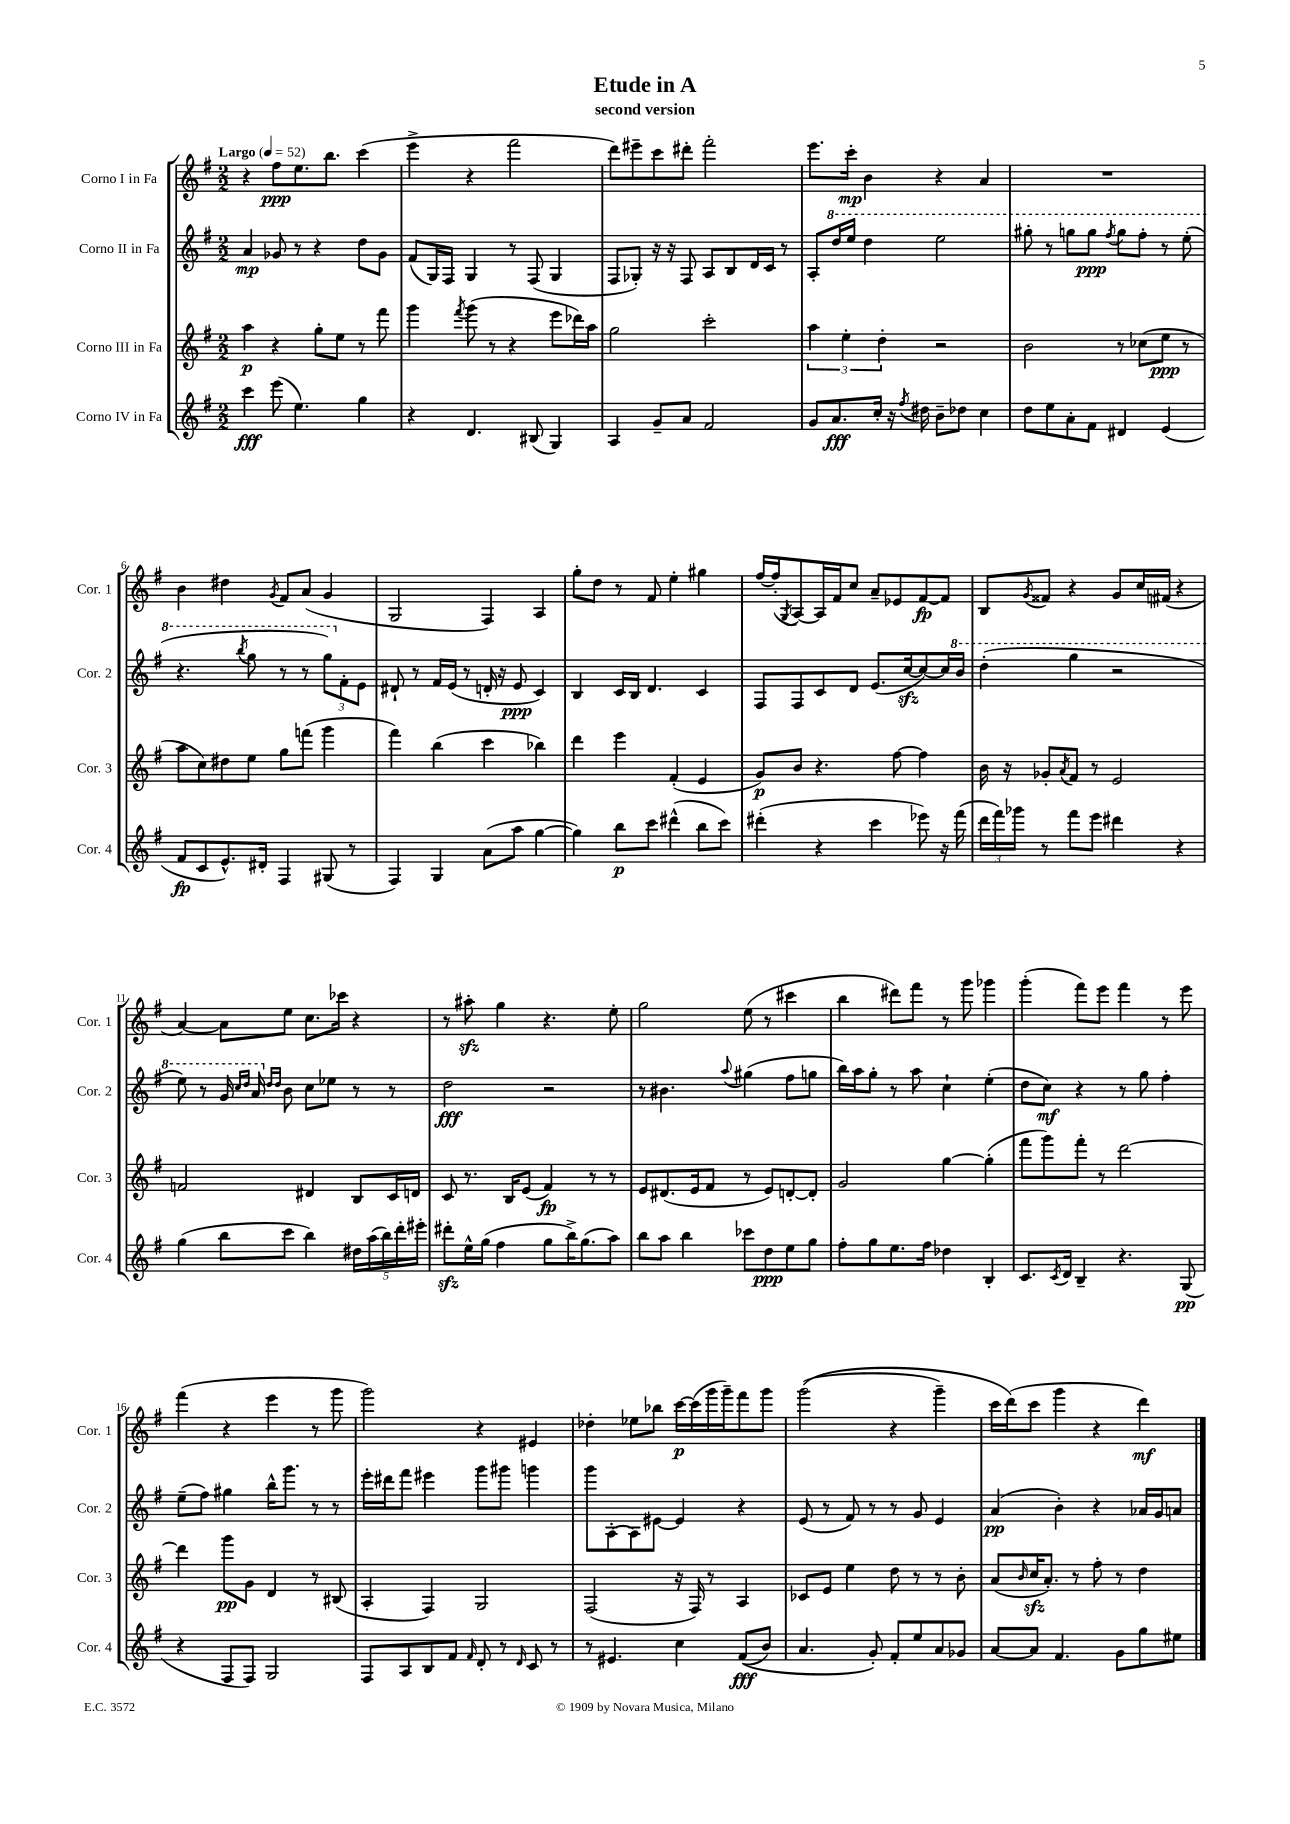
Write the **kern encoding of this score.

**kern	**dynam	**kern	**dynam	**kern	**dynam	**kern	**dynam
*part4	*part4	*part3	*part3	*part2	*part2	*part1	*part1
*staff4	*staff4	*staff3	*staff3	*staff2	*staff2	*staff1	*staff1
*I"Corno IV in Fa	*	*I"Corno III in Fa	*	*I"Corno II in Fa	*	*I"Corno I in Fa	*
*I'Cor. 4	*	*I'Cor. 3	*	*I'Cor. 2	*	*I'Cor. 1	*
*clefG2	*	*clefG2	*	*clefG2	*	*clefG2	*
*k[f#]	*	*k[f#]	*	*k[f#]	*	*k[f#]	*
*M2/2	*	*M2/2	*	*M2/2	*	*M2/2	*
*MM52	*	*MM52	*	*MM52	*	*MM52	*
=1	=1	=1	=1	=1	=1	=1	=1
!	!	!	!	!	!	!LO:TX:a:B:t=Largo	!
4ccc\	fff	4aa\	p	4a/	mp	4r	.
(8eee\	.	4r	.	8g-X/	.	8ff#\L	ppp
4.ee\)	.	.	.	8r	.	8.ee\	.
.	.	8gg'\L	.	4r	.	.	.
.	.	.	.	.	.	8.bb\J	.
.	.	8ee\J	.	.	.	.	.
4gg\	.	8r	.	8dd\L	.	(4ccc\	.
.	.	8fff#\	.	8g-\J	.	.	.
=2	=2	=2	=2	=2	=2	=2	=2
4r	.	4ggg\	.	(8f#/L	.	4eee^\	.
.	.	.	.	16G/L)	.	.	.
.	.	.	.	16F#/JJ	.	.	.
.	.	8qfff#/	.	.	.	.	.
4.d/	.	(8ggg\	.	4G/	.	4r	.
.	.	8r	.	.	.	.	.
.	.	4r	.	8r	.	2fff#\	.
(8B#X/	.	.	.	(8F#/	.	.	.
4G/)	.	8eee\L	.	4G/	.	.	.
.	.	16ddd-X\L)	.	.	.	.	.
.	.	16aa\JJ	.	.	.	.	.
=3	=3	=3	=3	=3	=3	=3	=3
4A/	.	2gg\	.	8F#/L	.	8ddd\L)	.
.	.	.	.	8G-X'/J)	.	8eee#X~\	.
8g~/L	.	.	.	16r	.	8ccc\	.
.	.	.	.	16r	.	.	.
8a/J	.	.	.	8F#/	.	8ddd#X'\J	.
2f#/	.	2ccc'\	.	8A/L	.	2fff#'\	.
.	.	.	.	8B/	.	.	.
.	.	.	.	16d/L	.	.	.
.	.	.	.	16c/JJ	.	.	.
.	.	.	.	8r	.	.	.
=4	=4	=4	=4	=4	=4	=4	=4
8g/L	.	6aa\	.	8A'/L	.	8.eee\L	.
*	*	*	*	*8va	*	*	*
8.a/	fff	.	.	16ddd/L	.	.	.
.	.	6ee'\	.	.	.	.	.
.	.	.	.	16eee/JJ	.	16ccc'\Jk	mp
.	.	.	.	4ddd\	.	4b\	.
16cc'/Jk	.	.	.	.	.	.	.
.	.	6dd'\	.	.	.	.	.
16r	.	.	.	.	.	.	.
8qff#/	.	.	.	.	.	.	.
16dd#X\	.	.	.	.	.	.	.
8b~\L	.	2r	.	2eee\	.	4r	.
8dd-X\J	.	.	.	.	.	.	.
4cc\	.	.	.	.	.	4a/	.
=5	=5	=5	=5	=5	=5	=5	=5
8dd\L	.	2b\	.	8ggg#X'\	.	1r	.
8ee\	.	.	.	8r	.	.	.
8a'\	.	.	.	8gggn\L	.	.	.
8f#\J	.	.	.	8ggg\J	ppp	.	.
.	.	.	.	8qfff#/	.	.	.
4d#X/	.	8r	.	8ggg\L	.	.	.
.	.	(8cc-X\L	.	8fff#'\J	.	.	.
(4e/	.	8ee\J	ppp	8r	.	.	.
.	.	8r	.	(8eee'\	.	.	.
!!LO:LB:g=z
=6	=6	=6	=6	=6	=6	=6	=6
8f#/L	fp	8aa\L	.	4.r	.	4b\	.
8c/	.	8cc\)	.	.	.	.	.
8.e^^/)	.	8dd#X\	.	.	.	4dd#X\	.
.	.	.	.	8qbbb/	.	.	.
.	.	8ee\J	.	8ggg\	.	.	.
16d#X'/Jk	.	.	.	.	.	.	.
.	.	.	.	.	.	8qg/	.
4F#/	.	8gg\L	.	8r	.	8f#/L	.
.	.	(8fffn\J	.	8r	.	(8a/J	.
(8G#X/	.	4ggg\	.	12ggg\L)	.	4g/	.
*	*	*	*	*X8va	*	*	*
.	.	.	.	12f#'\	.	.	.
8r	.	.	.	.	.	.	.
.	.	.	.	12e\J	.	.	.
=7	=7	=7	=7	=7	=7	=7	=7
4F#/)	.	4fff#\)	.	8d#X`/	.	2G/	.
.	.	.	.	8r	.	.	.
4G/	.	(4bb\	.	16f#/LL	.	.	.
.	.	.	.	(16e/JJ	.	.	.
.	.	.	.	8r	.	.	.
(8a\L	.	4ccc\	.	16dn'/	.	4F#/)	.
.	.	.	.	16r	.	.	.
8aa\J	.	.	.	8e/	ppp	.	.
[4gg\	.	4bb-X\)	.	4c/)	.	4A/	.
=8	=8	=8	=8	=8	=8	=8	=8
4gg\])	.	4ddd\	.	4B/	.	8gg'\L	.
.	.	.	.	.	.	8dd\J	.
8bb\L	p	4eee\	.	16c/LL	.	8r	.
.	.	.	.	16B/JJ	.	.	.
8ccc\J	.	.	.	4.d/	.	8f#/	.
(4ddd#X^^\	.	(4f#'/	.	.	.	4ee'\	.
8bb\L	.	4e/	.	4c/	.	4gg#X\	.
8ccc\J)	.	.	.	.	.	.	.
=9	=9	=9	=9	=9	=9	=9	=9
(4ddd#X'\	.	8g/L)	p	8F#/L	.	[16ff#/LL	.
.	.	.	.	.	.	(16ff#'/J]	.
.	.	.	.	.	.	8qG/	.
.	.	8b/J	.	8F#/	.	[8A/)	.
4r	.	4.r	.	8c/	.	16A/L]	.
.	.	.	.	.	.	16f#/J	.
.	.	.	.	8d/J	.	8cc/J	.
4ccc\	.	.	.	(8.e/L	.	8a~/L	.
.	.	[8ff#\	.	.	.	8e-X/	.
.	.	.	.	[16cczz/k	.	.	.
8eee-X\)	.	4ff#\]	.	8cc/_)	.	[8f#/	fp
16r	.	.	.	16cc/L]	.	8f#/J]	.
*	*	*	*	*8va	*	*	*
(16fff#\	.	.	.	16bb/JJ	.	.	.
=10	=10	=10	=10	=10	=10	=10	=10
24ddd\LL	.	16b\	.	(4ddd'\	.	8B/L	.
24fff#\)	.	.	.	.	.	.	.
.	.	16r	.	.	.	.	.
24ggg-X\JJ	.	.	.	.	.	.	.
.	.	.	.	.	.	8qg/	.
8r	.	8g-X'/L	.	.	.	8f##X/J	.
.	.	8qa/	.	.	.	.	.
8fff#\L	.	8f#/J	.	4ggg\	.	4r	.
8eee\J	.	8r	.	.	.	.	.
4ddd#X\	.	2e/	.	2r	.	8g/L	.
.	.	.	.	.	.	16cc/L	.
.	.	.	.	.	.	(16f#X/JJ	.
4r	.	.	.	.	.	4r	.
!!LO:LB:g=z
=11	=11	=11	=11	=11	=11	=11	=11
(4gg\	.	2fn/	.	8eee\)	.	[4a/)	.
.	.	.	.	8r	.	.	.
8bb\L	.	.	.	16gg/	.	8a\L]	.
.	.	.	.	16qqccc/LL	.	.	.
.	.	.	.	16qqddd/JJ	.	.	.
.	.	.	.	16aa/	.	.	.
*	*	*	*	*X8va	*	*	*
.	.	.	.	16qqdd/LL	.	.	.
.	.	.	.	16qqdd/JJ	.	.	.
8ccc\J	.	.	.	8b\	.	8ee\J	.
4bb\)	.	4d#X/	.	8cc\L	.	8.cc\L	.
.	.	.	.	8ee-X\J	.	.	.
.	.	.	.	.	.	16ccc-X\Jk	.
20dd#X\LL	.	8B/L	.	8r	.	4r	.
(20aa\	.	.	.	.	.	.	.
20bb\)	.	.	.	.	.	.	.
.	.	16c/L	.	8r	.	.	.
20ddd'\	.	.	.	.	.	.	.
.	.	16dn/JJ	.	.	.	.	.
20eee#X'\JJ	.	.	.	.	.	.	.
=12	=12	=12	=12	=12	=12	=12	=12
8ddd#Xzz'\L	.	8c/	.	2dd\	fff	8r	.
16ee^^\L	.	8.r	.	.	.	8aa#Xzz'\	.
(16gg\JJ	.	.	.	.	.	.	.
4ff#\	.	.	.	.	.	4gg\	.
.	.	16B/KL	.	.	.	.	.
.	.	(8e/J	.	.	.	.	.
8gg\L	.	4f#/)	fp	2r	.	4.r	.
16bb^\K)	.	.	.	.	.	.	.
(8.gg\	.	.	.	.	.	.	.
.	.	8r	.	.	.	.	.
8aa\J)	.	8r	.	.	.	8ee'\	.
=13	=13	=13	=13	=13	=13	=13	=13
8bb\L	.	8e/L	.	8r	.	2gg\	.
8aa\J	.	(8.d#X/	.	4.b#X\	.	.	.
4bb\	.	.	.	.	.	.	.
.	.	16e/k	.	.	.	.	.
.	.	8f#/J	.	.	.	.	.
.	.	.	.	8qqaa/	.	.	.
8ccc-X\L	.	8r	.	(4gg#X\	.	(8ee\	.
8dd\	ppp	8e/L)	.	.	.	8r	.
8ee\	.	[8dn'/	.	8ff#\L	.	4ccc#X\	.
8gg\J	.	8d'/J]	.	8ggn\J	.	.	.
=14	=14	=14	=14	=14	=14	=14	=14
8ff#'\L	.	2g/	.	16bb\LL)	.	4bb\	.
.	.	.	.	16aa\J	.	.	.
8gg\	.	.	.	8gg'\J	.	.	.
8.ee\	.	.	.	8r	.	8ddd#X\L)	.
.	.	.	.	8aa\	.	8fff#\J	.
16ff#\Jk	.	.	.	.	.	.	.
4dd-X\	.	[4gg\	.	4cc`\	.	8r	.
.	.	.	.	.	.	8ggg\	.
4B'/	.	(4gg'\]	.	(4ee'\	.	4ggg-X\	.
=15	=15	=15	=15	=15	=15	=15	=15
8.c/L	.	8fff#\L	.	8dd\L	.	(4ggg'\	.
.	.	8ggg\)	.	8cc\J)	mf	.	.
8qc/	.	.	.	.	.	.	.
16d/Jk	.	.	.	.	.	.	.
4B~/	.	8fff#'\J	.	4r	.	8fff#\L)	.
.	.	8r	.	.	.	8eee\J	.
4.r	.	[2ddd\	.	8r	.	4fff#\	.
.	.	.	.	8gg\	.	.	.
.	.	.	.	4ff#'\	.	8r	.
(8G/	pp	.	.	.	.	8eee\	.
!!LO:LB:g=z
=16	=16	=16	=16	=16	=16	=16	=16
4r	.	4ddd\]	.	(8ee~\L	.	(4fff#\	.
.	.	.	.	8ff#\J)	.	.	.
8F#/L	.	8ggg\L	pp	4gg#X\	.	4r	.
8F#/J)	.	8g\J	.	.	.	.	.
2G/	.	4d/	.	16bb^^\KL	.	4eee\	.
.	.	.	.	8.ggg\J	.	.	.
.	.	8r	.	8r	.	8r	.
.	.	(8B#X/	.	8r	.	8ggg\	.
=17	=17	=17	=17	=17	=17	=17	=17
8F#/L	.	4A'/	.	16eee'\LL	.	2ggg\)	.
.	.	.	.	16ddd#X\J	.	.	.
8A/	.	.	.	8fff#\J	.	.	.
8B/	.	4F#/)	.	4eee#X\	.	.	.
8f#/J	.	.	.	.	.	.	.
16qqf#/	.	.	.	.	.	.	.
8d'/	.	2G/	.	8ggg\L	.	4r	.
8r	.	.	.	8ggg#X\J	.	.	.
16qqd/	.	.	.	.	.	.	.
8c/	.	.	.	4gggn\	.	4e#X/	.
8r	.	.	.	.	.	.	.
=18	=18	=18	=18	=18	=18	=18	=18
8r	.	(2F#/	.	8ggg\L	.	4dd-X'\	.
4.e#X/	.	.	.	[8A'\	.	.	.
.	.	.	.	8A\]	.	8ee-X\L	.
.	.	.	.	[8e#X\J	.	8bb-X\J	.
4cc\	.	16r	.	4e#/]	.	[16ccc\LL	p
.	.	16F#/)	.	.	.	(16ccc\]	.
.	.	8r	.	.	.	16ggg\	.
.	.	.	.	.	.	16ggg~\J)	.
((8f#/L	fff	4A/	.	4r	.	8fff#\	.
8b/J)	.	.	.	.	.	8ggg\J	.
=19	=19	=19	=19	=19	=19	=19	=19
4.a/	.	8c-X/L	.	(8e/	.	((2ggg\	.
.	.	8e/J	.	8r	.	.	.
.	.	4ee\	.	8f#/)	.	.	.
8g'/)	.	.	.	8r	.	.	.
8f#'/L	.	8dd\	.	8r	.	4r	.
8ee/	.	8r	.	8g/	.	.	.
8a/	.	8r	.	4e/	.	4ggg~\)	.
8g-X/J	.	8b'\	.	.	.	.	.
=20	=20	=20	=20	=20	=20	=20	=20
[8a/L	.	(8a/L	.	(4a/	pp	16ccc\LL	.
.	.	.	.	.	.	(16ddd\J)	.
.	.	16qqb/	.	.	.	.	.
8a/J]	.	16cczz/K	.	.	.	8ccc\J	.
.	.	8.a'/J)	.	.	.	.	.
4.f#/	.	.	.	4b'\)	.	4ggg\	.
.	.	8r	.	.	.	.	.
.	.	8ff#'\	.	4r	.	4r	.
8g\L	.	8r	.	.	.	.	.
8gg\	.	4dd\	.	16a-X/LL	.	4ddd\)	mf
.	.	.	.	16g/J	.	.	.
8ee#X\J	.	.	.	8an/J	.	.	.
==	==	==	==	==	==	==	==
*-	*-	*-	*-	*-	*-	*-	*-
